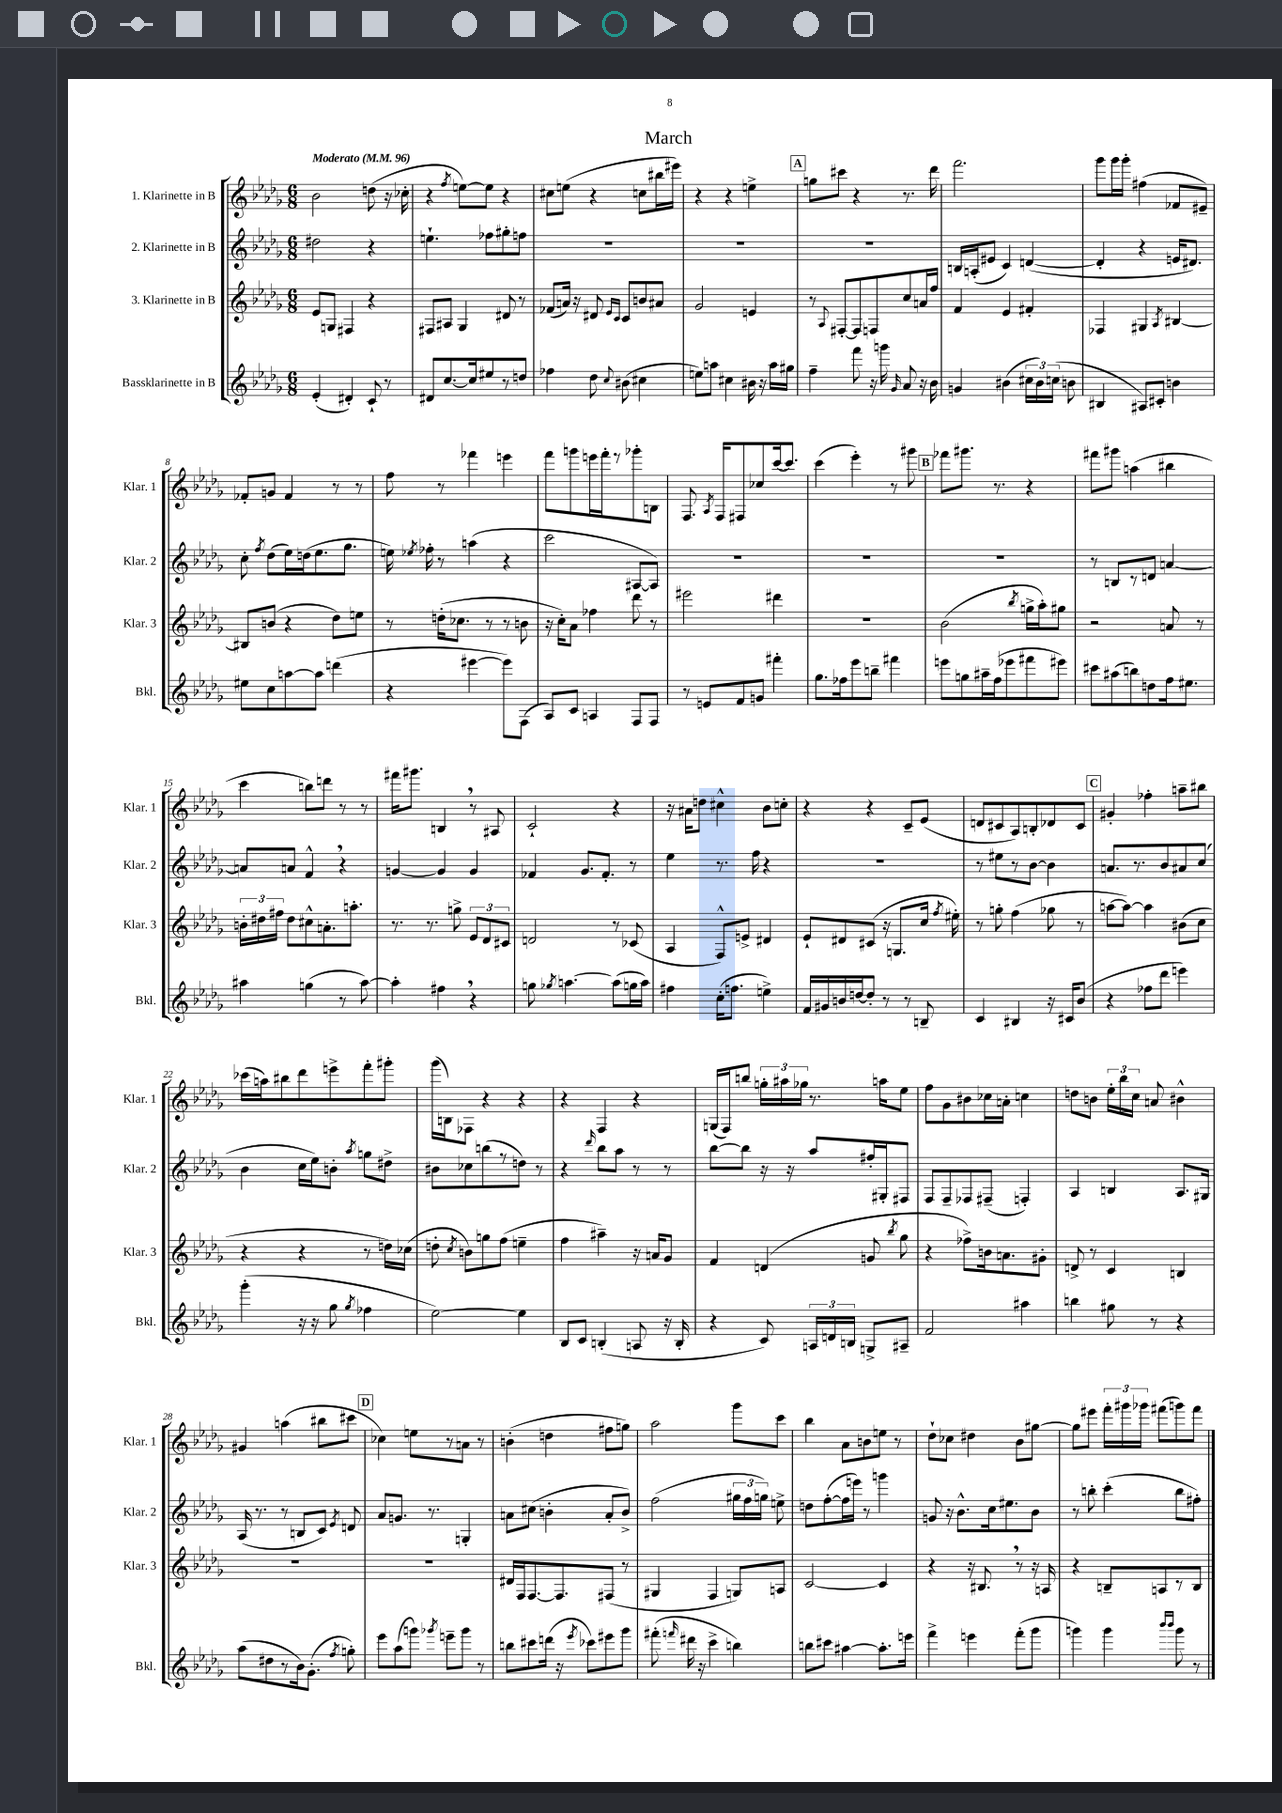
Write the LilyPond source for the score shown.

\header { title = "March" }
<<
\new StaffGroup <<
\new Staff = "s0" \with { instrumentName = "1. Klarinette in B" shortInstrumentName = "Klar. 1" } {
    \clef treble \key des \major \numericTimeSignature \time 6/8 \tempo "Moderato" 4 = 96
    \autoBeamOff bes'2 d''8( r16 ces''16-. |
    r4 \acciaccatura { f''8 } e''8[~) e''8] r4 |
    cis''8[ e''8]( r4 c''8[ bis''16 eis'''16]) |
    r4 r4 e''4-> |
    \mark \markup { \box "A" } g''8[ cis'''8] r4 r8. des'''16 |
    f'''2. |
    ges'''8[ ges'''16 ges'''16]-. fis''4( fes'8[ eis'8]--) |
    fes'8[-. g'8] fes'4 r8 r8 |
    f''8 r8 fes'''4 e'''4 |
    f'''8[ g'''8 e'''16 f'''16-. r8 ges'''8-. b8] |
    f8. \acciaccatura { aes8 } f16[ fis8 ces''8 c'''16~ c'''8.] |
    c'''4( ees'''4-.) r8 gis'''8 |
    \mark \markup { \box "B" } fes'''8[ gis'''8.] r8. r4 |
    fis'''8[ gis'''8] a''4( bis''4 |
    c'''4 b''8[) d'''8] r8 r8 |
    fis'''16[ gis'''8.] b4 \breathe r8 ais8 |
    c'2-! r4 |
    r16 ais'16[ d''8] cis''4-^ bes'8[ c''8]-. |
    r4 r4 c'8[-- ees'8]( |
    d'8[ cis'8 aes8) b8-. des'8 cis'8] |
    \mark \markup { \box "C" } gis'4-. fes''4-. a''8[-- bis''8] |
    ces'''16[( a''16) bis''8 des'''8 e'''8-> f'''8-. gis'''8]-. |
    ges'''16[( b16) fes8] r4 r4 |
    r4 f4 r4 |
    g16[( f16) b''8] \tuplet 3/2 { g''16[-. ais''16 ges''16] } r8. a''16[ ees''8] |
    f''8[ ges'8 bis'8 ces''16 a'16]-. c''4 |
    d''8[ b'8] \tuplet 3/2 { ees''16[-. bes''16 c''16] } a'8 bis'4-^ |
    gis'4 a''4( bis''8[ cis'''8] |
    \mark \markup { \box "D" } ces''4) e''8[ r8 a'8] r8 |
    b'4-.( d''4 fis''8[ g''8]) |
    aes''2 ges'''8[ c'''8] |
    bes''4 aes'8[ b'8 e''8] r8 |
    des''8[-! ces''8] dis''4 bes'8[ gis''8]~ |
    gis''8[ eis'''8] \tuplet 3/2 { f'''16[-. gis'''16 ges'''16] } fis'''8[( g'''8) fis'''8] \bar "|." |
}
\new Staff = "s1" \with { instrumentName = "2. Klarinette in B" shortInstrumentName = "Klar. 2" } {
    \clef treble \key des \major \numericTimeSignature \time 6/8
    \autoBeamOff dis''2 r4 |
    e''4.-! fes''8[ gis''8-. f''8] |
    R2. |
    R2. |
    \mark \markup { \box "A" } R2. |
    b16[ a16-.( eis'8] c'4) d'4~( |
    d'4-. r4 e'16[ dis'8.]) |
    c''8-. \acciaccatura { f''8 } des''8[( ees''16) d''16( ees''8. ges''8.] |
    e''16) \acciaccatura { ees''8 } fes''16-. r8 a''4( r4 |
    c'''2 ais8[~ ais8]) |
    R2. |
    R2. |
    \mark \markup { \box "B" } R2. |
    r8 b8[ r8 d'8] a'4~ |
    a'8[ a'8] f'4-^ \breathe r4 |
    g'4~ g'4 g'4 |
    fes'4 ges'8.[ fes'8.]-. r8 |
    ees''4 r8. f''16 r4 |
    R2. |
    r8 eis''8[ r8 bes'8]~ bes'4 |
    \mark \markup { \box "C" } a'8.[ r8. bes'8 ais'8 c''8]( |
    bes'4 c''16[ ees''16) b'8]-. \acciaccatura { aes''8 } g''8[ dis''8]-> |
    bis'8[ ces''8 b''8( r8 d''8]) r8 |
    r4 \grace { des'''16 } bes''8[ aes''8] r8 r8 |
    bes''8[~ bes''8] r16 r16 aes''8[ fis''16-. gis16-. fis8] |
    f8[ f8-- fes8 fis8]--( f4-.) |
    aes4 b4 aes8.[ gis16] |
    aes16( r8. r8 b8[ c'8]) \acciaccatura { ees'8 } d'8 |
    \mark \markup { \box "D" } aes'8[ g'8.] r8. g4-. |
    a'8[ cis''8]( b'4-. a'8[-. b'8]->) |
    f''2( \tuplet 3/2 { gis''16[ f''16 g''16]) } e''8-> |
    d''8[ f''8~-.( f''16 e'''16]) r8 g'''4 |
    g'8 r16 bes'8.[-^ c''16 eis''8. bes'8] |
    r8 b''8-. c'''4-.( b''8[ fis''8]-.) \bar "|." |
}
\new Staff = "s2" \with { instrumentName = "3. Klarinette in B" shortInstrumentName = "Klar. 3" } {
    \clef treble \key des \major \numericTimeSignature \time 6/8
    \autoBeamOff ees'8[ g8] fis4 r4 |
    fis8[ ais8] ges4 dis'8 r8 |
    fes'8[( a'16]) r16 dis'8 \grace { ees'16[ c'16] } c'8[ b'8 ais'8] |
    ges'2 e'4 |
    \mark \markup { \box "A" } r8 \appoggiatura { aes8 } fis8[~-. fis8 f8 c''8 a'16 f''16] |
    f'4 ees'4 fis'4-. |
    fes4 gis4 \acciaccatura { aes8 } bis4~ |
    bis8[ b'8]( r4 des''8[) e''8] |
    r8 d''16[-.( ces''8.] r8 r8 b'8 |
    r16 c''16[-.) aes'8] fes''4 des'''8 r8 |
    eis'''2 dis'''4 |
    R2. |
    \mark \markup { \box "B" } bes'2( \acciaccatura { bes''8 } g''16[-> aes''16-.) gis''8] |
    r2 a'8 r8 |
    \tuplet 3/2 { b'16[-. dis''16 fis''16] } dis''8[ cis''8-^ a'8.-. a''8.]-. |
    r8. r8. g''8-> \tuplet 3/2 { ees'8[ des'8 cis'8] } |
    d'2 r8 ces'8( |
    aes4 f8[-^) e'8]-> dis'4 |
    ees'8[-! dis'8 cis'8]( r16 g8.[ c''16] \acciaccatura { f''8 } eis''16-.) |
    r8 g''8-. f''4( ges''8 r8 |
    \mark \markup { \box "C" } a''8[~ a''8]~) a''4 bis'8[( c''8] |
    r4 r4 r8 d''16[) ces''16]( |
    d''8-. \acciaccatura { c''8 } b'8[) g''8 f''8]( e''4-- |
    f''4 ais''4--) r16 a'16[ ges'8] |
    f'4 d'4( g'8 \acciaccatura { bes''8 } ges''8 |
    r4 fes''8[->) b'16 a'8. gis'8]-. |
    d'8-> r8 c'4 b4 |
    R2. |
    \mark \markup { \box "D" } R2. |
    dis'16[ f16 f8.~ f8. fis8]( r8 |
    gis4 f4 g8[) a8] |
    c'2~ c'4 |
    r4 r16 bis8. \breathe r8 r16 a16 |
    r4 b8[-- a8 r8 b8] \bar "|." |
}
\new Staff = "s3" \with { instrumentName = "Bassklarinette in B" shortInstrumentName = "Bkl." } {
    \clef treble \key des \major \numericTimeSignature \time 6/8
    \autoBeamOff ees'4-.( dis'4-.) c'8-! r8 |
    dis'8[ c''8.~ c''16 eis''8 r8 d''8] |
    fes''4 des''8 \appoggiatura { c''8 } bis'8( cis''4 |
    e''8[) a''8] cis''4 bis'16 r16 a''16[ gis''16] |
    \mark \markup { \box "A" } f''4-- f'''8 r16 g'''16 \grace { ges'16 } aes'8 r16 bes'16 |
    g'4 bis'4( \tuplet 3/2 { cis''16[ bis'16) c''16]( } b'8 |
    bis4 ais8[) cis'8]-. b'4 |
    eis''8[ c''8 a''8~ a''8] d'''4( |
    r4 eis'''4~ eis'''8[) f8]( |
    aes8[) c'8] a4 f8[ f8] |
    r8 e'8[ f'8 g'8] fis'''4-. |
    ges''8.[ fes''16 ees'''8 b''8]-- fis'''4 |
    \mark \markup { \box "B" } e'''8[ g''8 ais''16-- f''16( ees'''8 fis'''8 eis'''8]) |
    cis'''8[ ais''8( b''8) d''8 f''16 eis''8.] |
    ais''4 g''4( r8 ais''8~) |
    ais''4-. fis''4 \breathe r4 |
    g''8 \acciaccatura { ges''8 } a''4.~ a''8[( g''16 a''16]) |
    fis''4 c''16[-.( f''8.] e''4->) |
    f'16[ gis'16 b'16 d''16~ d''8]-. r8 r8 b8-- |
    c'4 bis4 r16 cis'16[ bes'8]( |
    \mark \markup { \box "C" } r4 fes''8[ des'''8] e'''4) |
    ges'''4-.( r16 r16 ges''8 \acciaccatura { ges''8 } fes''4 |
    ees''2~) ees''4 |
    bes8[ c'8] b4-.( a8 r16 b16-. |
    r4 c'8) \tuplet 3/2 { a16[ d'16 b16] } g8[-> ais8]-- |
    f'2 ais''4 |
    b''4 gis''8 r8 r4 |
    aes''8[( dis''8 r8 bes'16) ges'8.]-.( \acciaccatura { f''8 } g''8-.) |
    \mark \markup { \box "D" } ees'''8[ aes''8( g'''8]) \acciaccatura { ges'''8 } e'''8[-- ges'''8] r8 |
    b''8[ cis'''8 d'''16]( r16 \acciaccatura { ees'''8 } ces'''8[) eis'''8 ges'''8] |
    fis'''8-.( \grace { f'''16 } dis'''16 r16 c'''4-> b''4) |
    b''8[ cis'''8] ais''4~ ais''8.[-. e'''16] |
    f'''4-> e'''4 f'''8[-.( ges'''8] |
    g'''4) g'''4 \grace { bes'''16[ bes'''16] } g'''8 r8 \bar "|." |
}
>>
>>
